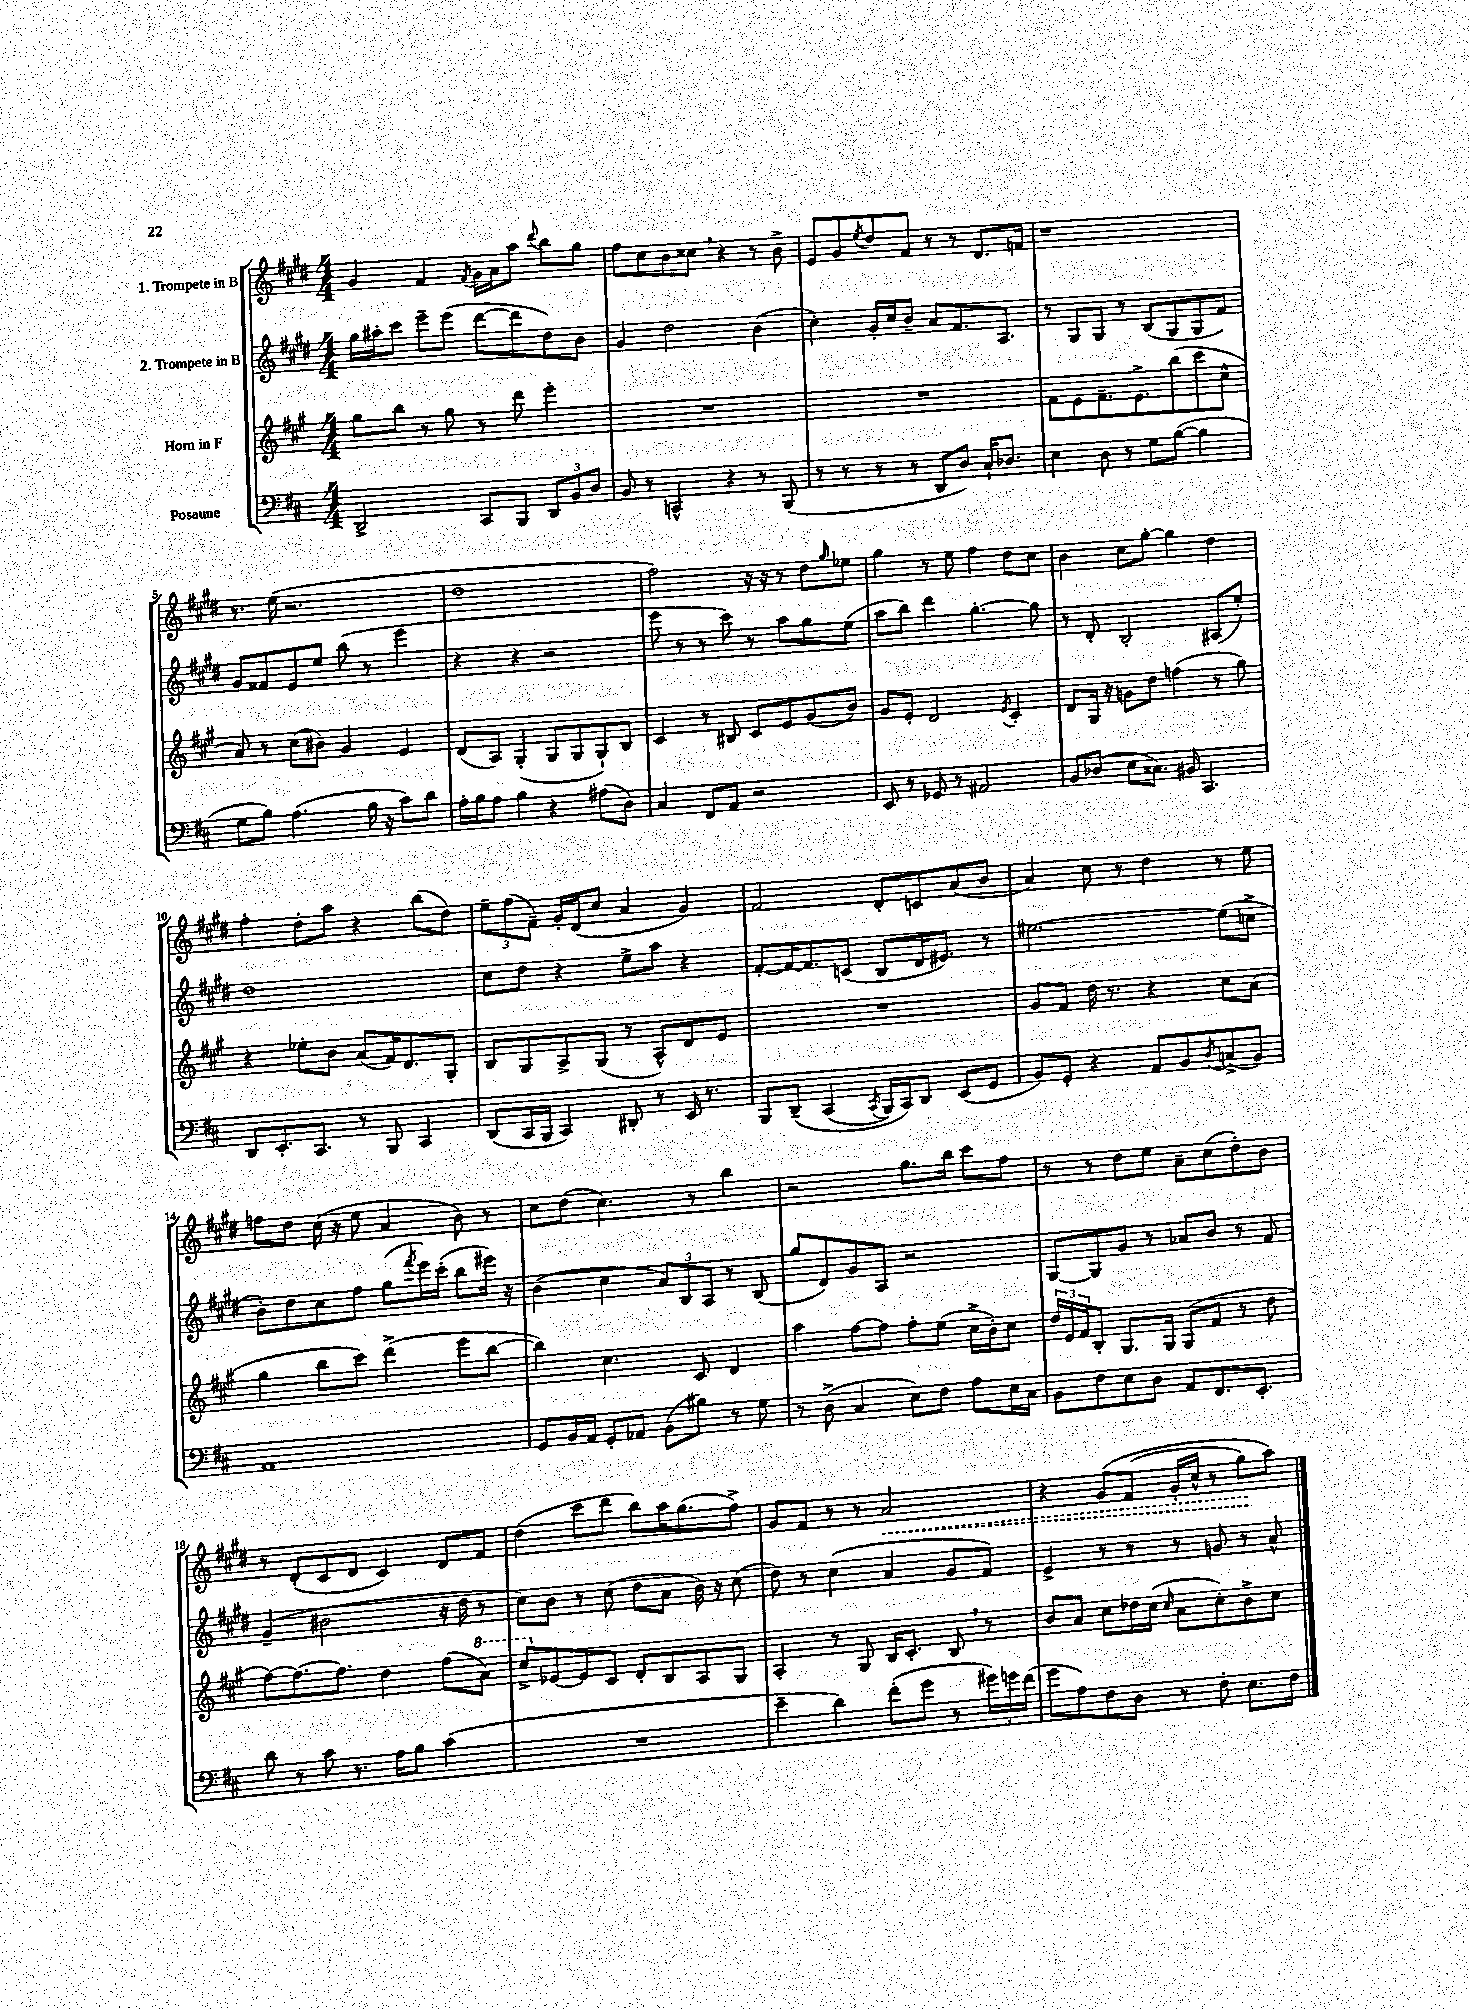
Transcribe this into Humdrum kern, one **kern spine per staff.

**kern	**kern	**kern	**kern	**dynam
*part4	*part3	*part2	*part1	*part1
*staff4	*staff3	*staff2	*staff1	*staff1
*I"Posaune	*I"Horn in F	*I"2. Trompete in B	*I"1. Trompete in B	*
*clefF4	*clefG2	*clefG2	*clefG2	*
*k[f#c#]	*k[f#c#g#]	*k[f#c#g#d#]	*k[f#c#g#d#]	*
*M4/4	*M4/4	*M4/4	*M4/4	*
=1	=1	=1	=1	=1
2DD^/	8gg#\L	16gg#\LL	4g#/	.
.	.	16aa#X'\J	.	.
.	8bb\J	8ccc#\J	.	.
.	8r	8eee~\L	4f#/	.
.	8gg#\	(8eee\J	.	.
.	.	.	8qf#/	.
8CC#/L	8r	[8ddd#\L	16g#\LL	.
.	.	.	16a\J	.
8BBB/J	8ddd\	8ddd#\]	8aa\J	.
.	.	.	8qqddd#/	.
12DD/L	4eee'\	8dd#\)	8bb\L	.
12BB/	.	.	.	.
.	.	8b\J	8gg#\J	.
12D/J	.	.	.	.
=2	=2	=2	=2	=2
8BB/	1r	4g#/	8ff#\L	.
8r	.	.	8cc#\	.
4CCn^^/	.	2dd#\	8b\	.
.	.	.	8cc##X,\J	.
4r	.	.	4r	.
8r	.	(4b\	8r	.
(8BBB/	.	.	8b^\	.
=3	=3	=3	=3	=3
8r	1r	4cc#'\)	8e/L	.
8r	.	.	8g#/	.
.	.	.	8qee/	.
8r	.	16g#'/LL	8dd#/	.
.	.	16cc#/J	.	.
8r	.	8b~/J	8f#/J	.
8DD/L	.	8a/L	8r	.
8D/J)	.	8.f#/	8r	.
16C#`/KL	.	.	8.d#/L	.
8.D-X/J	.	8.A/J	.	.
.	.	.	16fn/Jk	.
=4	=4	=4	=4	=4
4E\	8f#\L	8r	1r	.
.	8e\	8G#/L	.	.
8D\	8.f#~\	8G#/J	.	.
8r	.	8r	.	.
.	8.e^\	.	.	.
8G\L	.	(8B/L	.	.
([8B\J	(8bb\	8G#/	.	.
4B\]	8ccc#\	8G#/	.	.
.	8cc#^^\J	8f#/J)	.	.
!!LO:LB:g=z
=5	=5	=5	=5	=5
8G\L	8a/)	8g#/L	8.r	.
8B\J)	8r	8f##X/	.	.
.	.	.	(16ee\	.
(4.A\	(8cc#\L	8e/	2.r	.
.	8b#X\J)	8ee/J	.	.
.	4g#/	(8bb\	.	.
16B\	.	8r	.	.
16r	.	.	.	.
8c#\L)	4e/	4eee\	.	.
8d\J	.	.	.	.
=6	=6	=6	=6	=6
16A'\LL	(8d/L	4r	1dd#	.
16B\J	.	.	.	.
8A\J	8A/J)	.	.	.
4B\	(4G#'/	4r	.	.
4r	8G#/L	2r	.	.
.	8G#/	.	.	.
(8A#X\L	8G#`/)	.	.	.
8D\J)	8B/J	.	.	.
=7	=7	=7	=7	=7
4C#/	4c#/	8eee\	2ff#\)	.
.	.	8r	.	.
8FF#/L	8r	8r	.	.
8AA/J	8B#X/	8ccc#\)	.	.
2r	8c#/L	8r	16r	.
.	.	.	16r	.
.	8e/	8aa\L	8r	.
.	(8g#/	8gg#\	8dd#\L	.
.	.	.	16qqgg#/	.
.	8b/J)	(8ee\J	8ee-X\J	.
=8	=8	=8	=8	=8
8EE/	8g#/L	8aa\L	4gg#\	.
8r	8e'/J	8bb\J)	.	.
8GG-X/	2d/	4ddd#\	8r	.
8r	.	.	8ee\	.
2AA#X/	.	[4.gg#'\	4ff#\	.
.	8qe/	.	.	.
.	4c#'/	.	8dd#\L	.
.	.	8gg#\]	8cc#\J	.
=9	=9	=9	=9	=9
8BB/L	8d/L	8r	4b\	.
(8D-X/J	16G#/Jk	8d#'/	.	.
.	16r	.	.	.
8E\L	8gn\L	2B'/	8cc#\L	.
8.C##X\J)	8dd\J	.	[8gg#'\J	.
.	(4ffn\	.	4gg#\]	.
16BB#X/	.	.	.	.
4.CC#/	.	.	.	.
.	8r	(8A#X/L	4dd#\	.
.	8gg#\)	8ee'/J)	.	.
!!LO:LB:g=z
=10	=10	=10	=10	=10
8DD/L	4r	1dd#	4ff#'\	.
8.EE'/	.	.	.	.
.	8ee-X'\L	.	8dd#'\L	.
8.CC#/J	.	.	.	.
.	8b\J	.	8aa\J	.
8r	(8a/L	.	4r	.
8BBB/	16f#/K)	.	.	.
.	8.d/	.	.	.
4CC#/	.	.	(8bb\L	.
.	8G#'/J	.	8dd#\J)	.
=11	=11	=11	=11	=11
(8DD/L	8B/L	8cc#\L	12ee~\L	.
.	.	.	(12ff#\	.
16CC#/L	8G#/	8dd#\J	.	.
.	.	.	12f#~\J)	.
16BBB/JJ	.	.	.	.
4CC#/)	8A^/	4r	16g#'/LL	.
.	.	.	(16d#/J	.
.	(8G#/J	.	8cc#/J	.
8DD#X'/	8r	8ee^\L	4a/	.
8r	8A^^/L)	8aa\J	.	.
16EE/	8d/	4r	4g#/)	.
8.r	.	.	.	.
.	8e/J	.	.	.
=12	=12	=12	=12	=12
8BBB/L	1r	[8f#'/L	2f#/	.
(8DD~/J	.	16f#/K_	.	.
.	.	8.f#/]	.	.
(4CC#/	.	.	.	.
.	.	(8cn/J	.	.
8qCC#/	.	.	.	.
16BBB/LL)	.	8B/L	8d#'/L	.
16CC#/J)	.	.	.	.
8DD/J	.	16d#/K	8cn/	.
.	.	8.e#X/J)	.	.
(8EE/L	.	.	(8a/	.
8GG/J	.	8r	8b/J	.
=13	=13	=13	=13	=13
8BB/L)	8g#/L	[2.ee#X\	4a/)	.
8GG'/J	8f#/J	.	.	.
4r	16dd\	.	8cc#\	.
.	8.r	.	.	.
.	.	.	8r	.
8AA/L	4r	.	4dd#\	.
8BB/	.	.	.	.
8qD/	.	.	.	.
(8Cn^/	8cc#\L	(8ee#\L]	8r	.
8BB/J)	(8a\J	8ccn^\J	8ee\	.
!!LO:LB:g=z
=14	=14	=14	=14	=14
1AA	4gg#\	8b'\L)	8ffn\L	.
.	.	8dd#\	8dd#\J	.
.	8bb\L	8cc#\	(16cc#\	.
.	.	.	16r	.
.	8ccc#\J)	8ff#\J	8ee\	.
.	(4ddd^\	(8gg#\L	4a/	.
.	.	8qfff#/	.	.
.	.	16eee\L)	.	.
.	.	(16ccc#'\JJ	.	.
.	8eee\L	8bb\L	8b\)	.
.	[8bb\J	16eee#X\Jk)	8r	.
.	.	16r	.	.
=15	=15	=15	=15	=15
8GG/L	4bb\])	(4b\	8cc#\L	.
16BB/L	.	.	(8dd#\J	.
16AA/JJ	.	.	.	.
8GG'/L	4.cc#\	4cc#\	4.cc#\)	.
8AA-X/J	.	.	.	.
(8BB\L	.	12a/L)	.	.
.	.	12B/	.	.
8B#X\J)	8c#/	.	8r	.
.	.	12A/J	.	.
8r	4d/	8r	4bb\	.
8G\	.	(8B/	.	.
=16	=16	=16	=16	=16
8r	4aa\	8gg#/L	2r	.
(8D^\	.	8d#/)	.	.
4C#/	[8ff#\L	8g#/	.	.
.	8ff#\J]	8A/J	.	.
8E\L)	8ff#'\L	2r	8.gg#\L	.
8F#\J	(8ee\J	.	.	.
.	.	.	16bb\Jk	.
8A\L	16cc#^\LL	.	8ccc#\L	.
.	16b'\J)	.	.	.
16E\L	8cc#\J	.	8ff#\J	.
16C#\JJ	.	.	.	.
=17	=17	=17	=17	=17
8BB\L	24dd/LL	[8G#/L	8r	.
.	24e/	.	.	.
.	24f#/J	.	.	.
8F#\	8B'/J	8G#/]	8r	.
8E\	8.G#/L	8g#/J	8dd#\L	.
8D\J	.	8r	8ee\J	.
.	16G#/Jk	.	.	.
8AA/L	(8G#/L	8a-X/L	8a~\L	.
8.FF#/	8f#/J	8b/J	(8cc#\	.
.	8r	8r	8dd#'\)	.
8.EE'/J	.	.	.	.
.	8dd\	8f#/	8b\J	.
!!LO:LB:g=z
=18	=18	=18	=18	=18
8d\	[8ff#\L)	(4g#~/	8r	.
8r	8.ff#\_	.	(8d#'/L	.
8c#\	.	2b#X\	8c#/	.
.	8.ff#\J]	.	.	.
8.r	.	.	8d#/J	.
.	4dd\	.	4c#/)	.
16A\KL	.	.	.	.
8B\J	.	.	.	.
(4c#\	(8ff#\L	16r	8d#/L	.
.	.	16dd#\	.	.
*	*8va	*	*	*
.	8aa\J)	8r	8f#/J	.
=19	=19	=19	=19	=19
1r	8ccc#^/L	8cc#\L)	(4dd#\	.
*	*X8va	*	*	*
.	[8e-X/	8b\J	.	.
.	8e-/]	8r	8ccc#\L	.
.	8c#/J	(8cc#\	8ddd#\J	.
.	8d'/L	8dd#\L	8bb\L)	.
.	8B/	8a\J	16aa\K	.
.	.	.	(8.gg#\	.
.	8A/	16b\)	.	.
.	.	16r	.	.
.	8G#/J	(8cc#\	8ff#^\J)	.
=20	=20	=20	=20	=20
4e~\	4A'/	8dd#\)	8g#/L	.
.	.	8r	8f#/J	.
4d\)	8r	(4cc#\	8r	.
.	8G#/	.	8r	.
!	!	!	!	!LO:HP:b
(8f#'\L	16B/KL	4a/	2a/	<
.	8.c#'/J	.	.	.
8g\J	.	.	.	.
8r	8B,/	8g#/L	.	.
24g#X\LL)	8r	8f#/J)	.	.
24gn\	.	.	.	.
(24f#\JJ	.	.	.	.
=21	=21	=21	=21	=21
8g\L	8b/L	4e^/	4r	.
8A\)	8a/J	.	.	.
8F#\	8cc#\L	8r	(8g#/L	.
8D\J	16dd-X\L	8r	(8f#/J	.
.	(16cc#\JJ	.	.	.
.	16qqcc#/	.	.	.
8r	8a\L	8r	16g#'/LL	.
.	.	.	16cc#^^/JJ	.
8F#'\	8cc#'\)	8gn/	8r	.
8.E\L	8b^\	8r	8gg#\L)	.
.	8cc#\J	8a^^/	8aa\J)	[
16F#\Jk	.	.	.	.
==	==	==	==	==
*-	*-	*-	*-	*-
